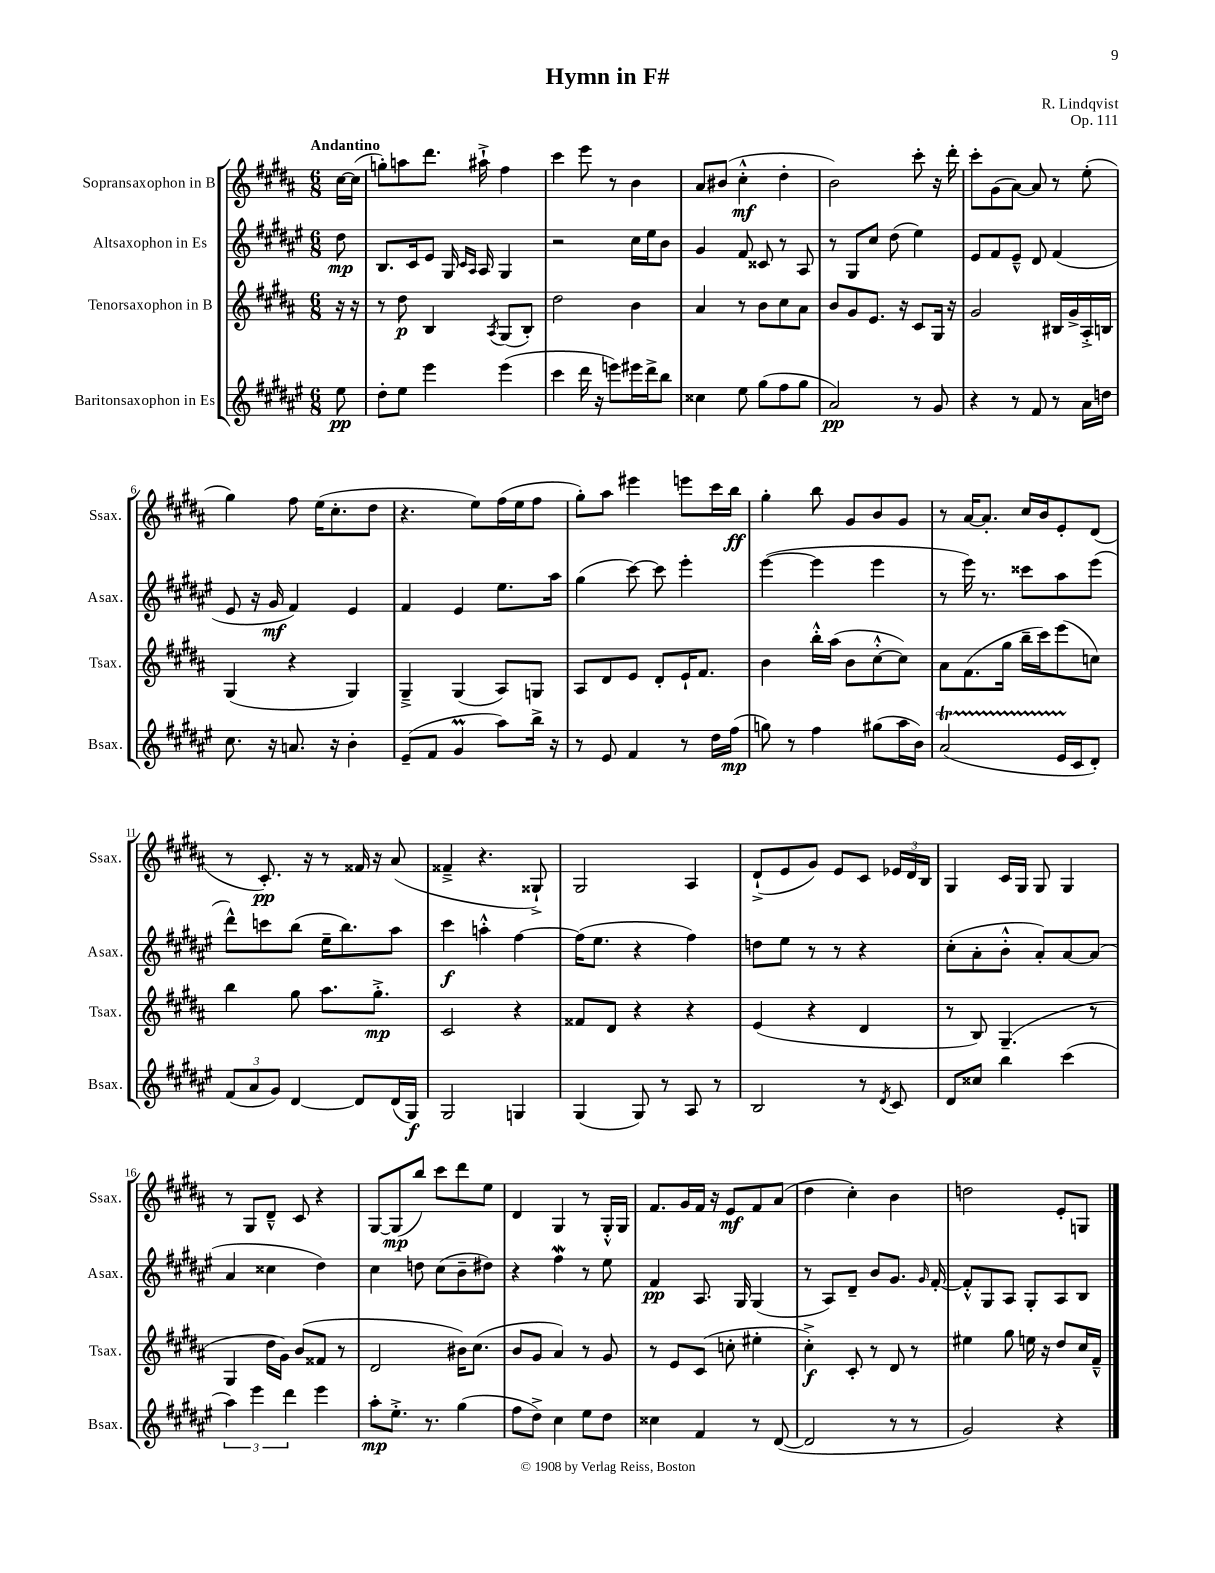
\header { title = "Hymn in F#" composer = "R. Lindqvist" opus = "Op. 111" }
<<
\new StaffGroup <<
\new Staff = "s0" \with { instrumentName = "Sopransaxophon in B" shortInstrumentName = "Ssax." } {
    \clef treble \key b \major \numericTimeSignature \time 6/8 \partial 8 \tempo "Andantino"
    \autoBeamOff cis''16[~ cis''16]( |
    g''8[-.) a''8 dis'''8.] ais''16-!-> fis''4 |
    cis'''4 e'''8 r8 b'4 |
    ais'8[ bis'8]( cis''4-.-^\mf dis''4-. |
    b'2) cis'''8-. r16 dis'''16-. |
    cis'''8[-. gis'8( ais'8]~) ais'8 r8 e''8-.( |
    gis''4) fis''8 e''16[( cis''8.-. dis''8] |
    r4. e''8[) fis''16( e''16 fis''8] |
    gis''8[-.) ais''8] eis'''4 e'''8[ cis'''16 b''16]\ff |
    gis''4-. b''8 gis'8[ b'8 gis'8] |
    r8 ais'16[~ ais'8.]-. cis''16[ b'16 e'8-. dis'8]( |
    r8 cis'8.-.\pp) r16 r8 fisis'16 r16 ais'8( |
    fisis'4---> r4. gisis8-!->) |
    gis2 ais4 |
    dis'8[-!->( e'8 gis'8]) e'8[ cis'8] \tuplet 3/2 { ees'16[ dis'16 b16] } |
    gis4 cis'16[ gis16] gis8 gis4 |
    r8 gis8[ dis'8]---^ cis'8 r4 |
    gis8[~ gis8\mp( b''8]) cis'''8[ dis'''8 e''8] |
    dis'4 gis4 r8 gis16[-.-^ gis16] |
    fis'8.[ gis'16 fis'16] r16 e'8[\mf fis'8 ais'8]( |
    dis''4 cis''4-.) b'4 |
    d''2 e'8[-. g8] \bar "|." |
}
\new Staff = "s1" \with { instrumentName = "Altsaxophon in Es" shortInstrumentName = "Asax." } {
    \clef treble \key fis \major \numericTimeSignature \time 6/8 \partial 8
    \autoBeamOff dis''8\mp |
    b8.[ cis'16 eis'8] gis16 \grace { cis'16[ ais16] } ais16 gis4 |
    r2 cis''16[ eis''16 b'8] |
    gis'4 fis'8 cisis'8 r8 ais8 |
    r8 gis8[ cis''8] dis''8( eis''4) |
    eis'8[ fis'8 eis'8]---^ dis'8 fis'4( |
    eis'8 r16 gis'16\mf fis'4) eis'4 |
    fis'4 eis'4 eis''8.[ ais''16] |
    gis''4( cis'''8~) cis'''8 eis'''4-. |
    eis'''4~( eis'''4 eis'''4 |
    r8 eis'''16) r8. cisis'''8[ ais''8 eis'''8]( |
    dis'''8[-^) c'''8 b''8]( eis''16[-- b''8.) ais''8] |
    cis'''4\f a''4-.-^ fis''4~ |
    fis''16[( eis''8.] r4 fis''4) |
    d''8[ eis''8] r8 r8 r4 |
    cis''8[-.( ais'8-. b'8]-.-^ ais'8[-.) ais'8~ ais'8]( |
    ais'4 cisis''4 dis''4) |
    cis''4 d''8 cis''8[( b'8-- dis''8]) |
    r4 fis''4\mordent r8 eis''8 |
    fis'4\pp ais8. gis16 gis4( |
    r8 ais8[) dis'8]-- b'8[ gis'8.] \grace { gis'16 } fis'16~-. |
    fis'8[-.-^ gis8 ais8] gis8[-. ais8 b8] \bar "|." |
}
\new Staff = "s2" \with { instrumentName = "Tenorsaxophon in B" shortInstrumentName = "Tsax." } {
    \clef treble \key b \major \numericTimeSignature \time 6/8 \partial 8
    \autoBeamOff r16 r16 |
    r8 dis''8\p b4 \acciaccatura { ais8 } gis8[( b8]-.) |
    dis''2 b'4 |
    ais'4 r8 b'8[ cis''8 ais'8] |
    b'8[ gis'8 e'8.] r16 cis'8[ gis16] r16 |
    gis'2 bis16[ gis'16-> ais16-.-> b16] |
    gis4( r4 gis4) |
    gis4---> gis4( ais8[) g8] |
    ais8[ dis'8 e'8] dis'8[-. e'16-! fis'8.] |
    b'4 b''16[-.-^ ais''16]( b'8[ cis''8~-.-^ cis''8]) |
    ais'8[ fis'8.( gis''16] b''16[-- cis'''16) e'''8( c''8]) |
    b''4 gis''8 ais''8.[ gis''8.]-.->\mp |
    cis'2 r4 |
    fisis'8[ dis'8] r4 r4 |
    e'4( r4 dis'4 |
    r8 b8) gis4.--( r8 |
    gis4 dis''16[ gis'16]) b'8[( fisis'8] r8 |
    dis'2 bis'16[) cis''8.]( |
    b'8[ gis'8] ais'4) r8 gis'8 |
    r8 e'8[ cis'8]( c''8-. eis''4-. |
    cis''4-.->\f) cis'8-. r8 dis'8 r8 |
    eis''4 gis''8 e''16 r16 dis''8[ cis''16 fis'16]---^ \bar "|." |
}
\new Staff = "s3" \with { instrumentName = "Baritonsaxophon in Es" shortInstrumentName = "Bsax." } {
    \clef treble \key fis \major \numericTimeSignature \time 6/8 \partial 8
    \autoBeamOff eis''8\pp |
    dis''8[-. eis''8] eis'''4 eis'''4( |
    cis'''4 dis'''16 r16 e'''8[) eis'''16 dis'''16-> b''8] |
    cisis''4 eis''8 gis''8[( fis''8 gis''8] |
    ais'2\pp) r8 gis'8 |
    r4 r8 fis'8 r8 ais'16[ d''16] |
    cis''8. r16 a'8. r16 b'4-. |
    eis'8[--( fis'8] gis'4\prall ais''8[) b''16]-> r16 |
    r8 eis'8 fis'4 r8 dis''16[ fis''16]\mp( |
    g''8) r8 fis''4 gis''8[( ais''16 b'16]) |
    ais'2\startTrillSpan( eis'16[ cis'16\stopTrillSpan dis'8]-.) |
    \tuplet 3/2 { fis'8[( ais'8 gis'8]) } dis'4~ dis'8[ dis'16( gis16]\f) |
    gis2 g4 |
    gis4( gis8) r8 ais8 r8 |
    b2 r8 \acciaccatura { dis'8 } cis'8 |
    dis'8[ cisis''8] b''4 cis'''4( |
    \tuplet 3/2 { ais''4) eis'''4 dis'''4 } eis'''4 |
    ais''8[-.\mp eis''8.]-.-> r8. gis''4( |
    fis''8[ dis''8]->) cis''4 eis''8[ dis''8] |
    cisis''4 fis'4 r8 dis'8~( |
    dis'2 r8 r8 |
    gis'2) r4 \bar "|." |
}
>>
>>
